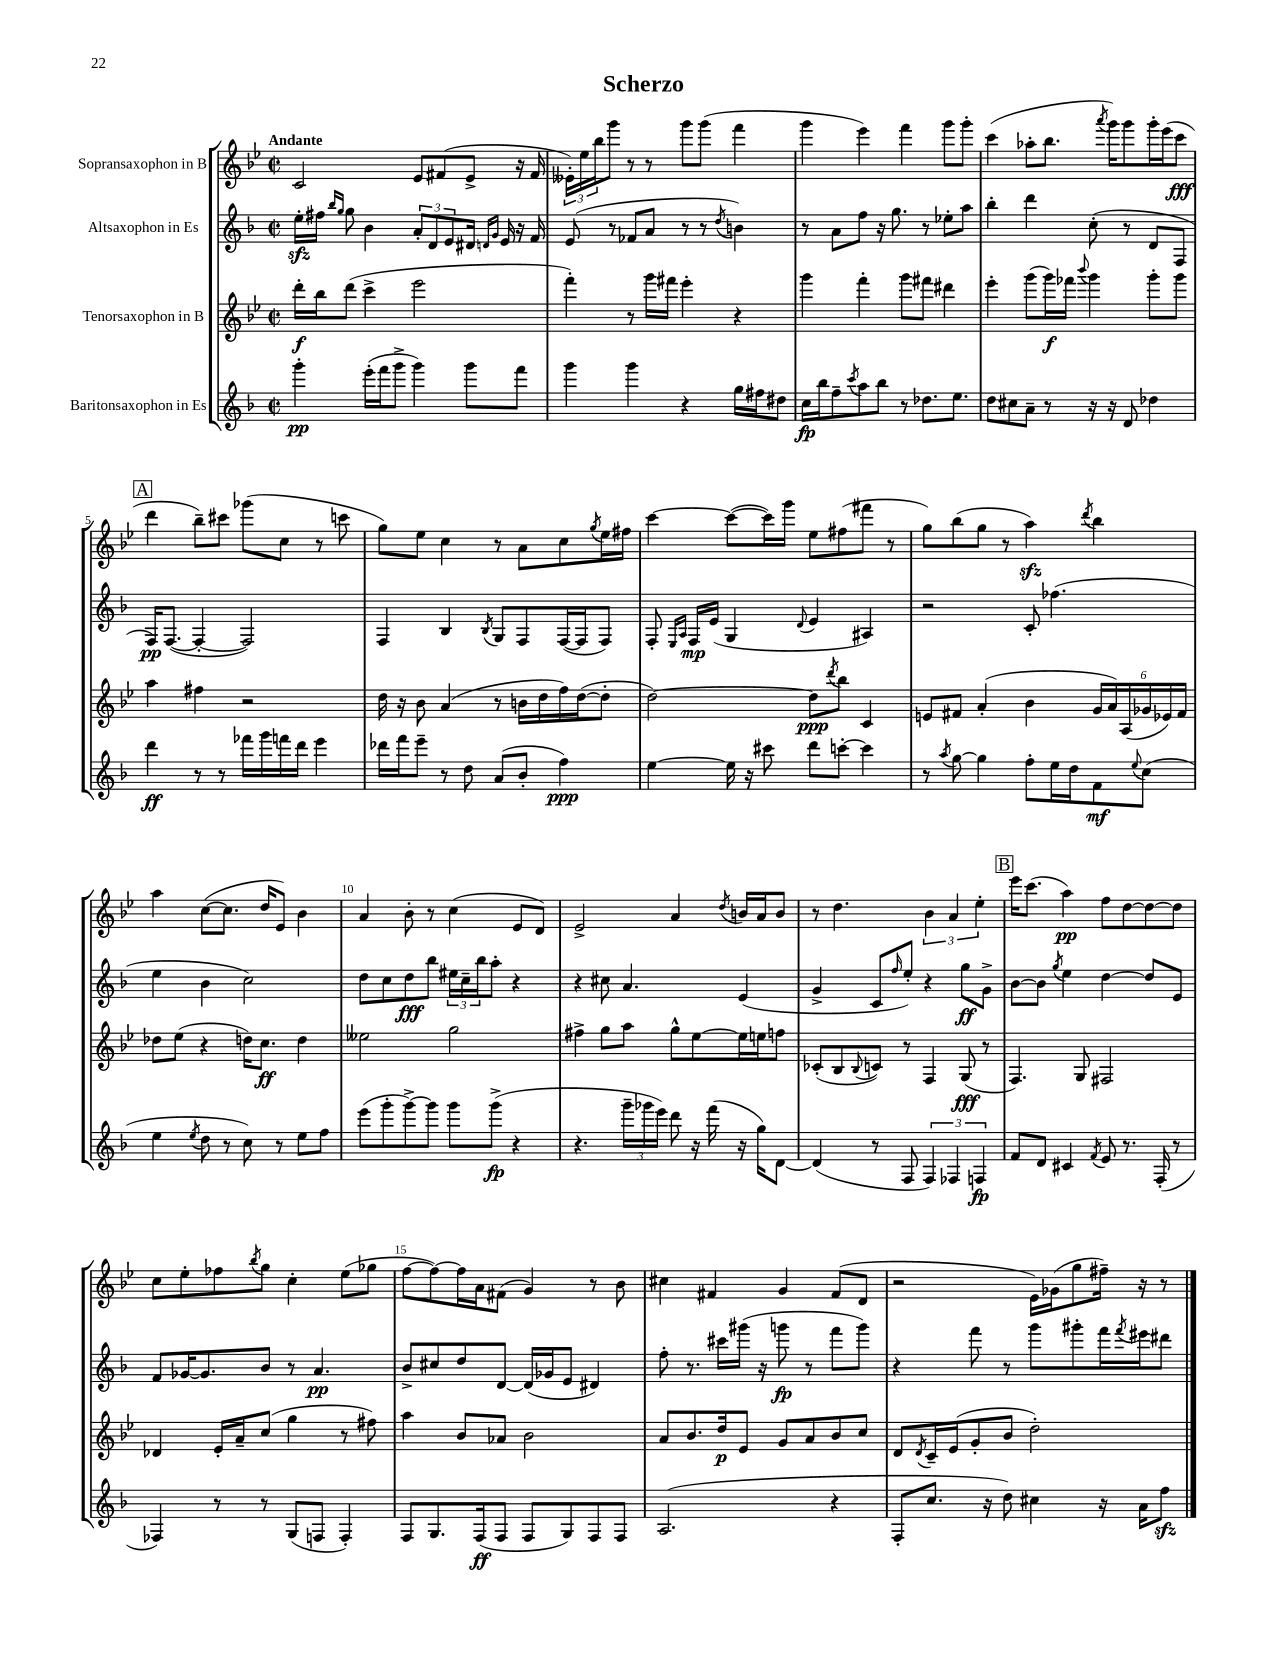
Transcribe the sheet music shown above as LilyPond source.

\header { title = "Scherzo" }
<<
\new StaffGroup <<
\new Staff = "s0" \with { instrumentName = "Sopransaxophon in B" } {
    \clef treble \key bes \major \defaultTimeSignature \time 2/2 \tempo "Andante"
    c'2 ees'8 fis'8( ees'8-> r16 fis'16 |
    \tuplet 3/2 { eeses'16-.) ees''16 bes''16 } g'''8 r8 r8 g'''8 g'''8( f'''4 |
    g'''4 ees'''4) f'''4 g'''8 g'''8-. |
    c'''4( aes''8-. bes''8. \acciaccatura { a'''8 } g'''16) g'''8 g'''16-. ees'''16( c'''8\fff |
    \mark \markup { \box "A" } d'''4 bes''8--) cis'''8 ges'''8( c''8 r8 c'''8 |
    g''8) ees''8 c''4 r8 a'8 c''8 \acciaccatura { g''8 } ees''16 fis''16 |
    c'''4~ c'''8~( c'''16) g'''16 ees''8 fis''8( fis'''8 r8 |
    g''8) bes''8( g''8 r8 a''4\sfz) \acciaccatura { d'''8 } bes''4 |
    a''4 c''8~( c''8. d''16 ees'8) bes'4 |
    a'4 bes'8-. r8 c''4( ees'8 d'8) |
    ees'2-> a'4 \acciaccatura { d''8 } b'16 a'16 b'8 |
    r8 d''4. \tuplet 3/2 { bes'4 a'4 ees''4-. } |
    \mark \markup { \box "B" } ees'''16 c'''8.( a''4\pp) f''8 d''8~ d''8~ d''8 |
    c''8 ees''8-. fes''8 \acciaccatura { bes''8 } g''8 c''4-. ees''8( ges''8 |
    f''8~ f''8~) f''16 a'16 fis'8( g'4) r8 bes'8 |
    cis''4 fis'4 g'4 fis'8( d'8 |
    r2 ees'16) ges'16( g''8 fis''16--) r16 r8 \bar "|." |
}
\new Staff = "s1" \with { instrumentName = "Altsaxophon in Es" } {
    \clef treble \key f \major \defaultTimeSignature \time 2/2
    e''16-.\sfz fis''16 \grace { bes''16 g''16 } g''8 bes'4 \tuplet 3/2 { a'8-. d'8 e'8 } dis'16 \grace { d'16 g'16 } e'16 r16 f'16 |
    e'8( r8 fes'8 a'8 r8 r8 \acciaccatura { d''8 } b'4) |
    r8 a'8 f''8 r16 g''8. r8 ees''8-. a''8 |
    bes''4-. d'''4 c''8-.( r8 d'8 f8 |
    \mark \markup { \box "A" } f16\pp) f8.~( f4~-. f2) |
    f4 bes4 \acciaccatura { bes8 } g8 f8 f16~( f16 f8) |
    f8-. \grace { e16 a16 } f16\mp e'16( g4 \appoggiatura { d'8 } e'4 ais4) |
    r2 c'8-. fes''4.( |
    e''4 bes'4 c''2) |
    d''8 c''8 d''8\fff bes''8 \tuplet 3/2 { eis''16 c''16-- bes''16 } a''8-. r4 |
    r4 cis''8 a'4. e'4( |
    g'4-> c'8 \grace { f''16 } e''8-.) r4 g''8\ff g'8-> |
    \mark \markup { \box "B" } bes'8~ bes'8 \acciaccatura { g''8 } e''4 d''4~ d''8 e'8 |
    f'8 ges'16~ ges'8. bes'8 r8 a'4.\pp |
    bes'8-> cis''8 d''8 d'8~ d'16( ges'16 e'8 dis'4) |
    f''8-. r8. cis'''16 gis'''16( r16 g'''8\fp r8 f'''8 g'''8) |
    r4 f'''8 r8 g'''8 gis'''8-. f'''16 \acciaccatura { f'''8 } eis'''16 dis'''8 \bar "|." |
}
\new Staff = "s2" \with { instrumentName = "Tenorsaxophon in B" } {
    \clef treble \key bes \major \defaultTimeSignature \time 2/2
    d'''16-.\f bes''16 d'''8( c'''4-> ees'''2 |
    f'''4-.) r8 g'''16 fis'''16 ees'''4-. r4 |
    g'''4 f'''4-. g'''8 fis'''8 dis'''4 |
    ees'''4-. g'''8( g'''16\f) fes'''16 \appoggiatura { bes'''8 } g'''4 g'''8-. g'''8 |
    \mark \markup { \box "A" } a''4 fis''4 r2 |
    d''16 r16 bes'8 a'4( r8 b'16 d''16 f''16) d''16~( d''8-. |
    d''2~) d''8\ppp \acciaccatura { d'''8 } bes''8 c'4 |
    e'8 fis'8 a'4-.( bes'4 \tuplet 6/4 { g'16 a'16) a16( ges'16 ees'16) fis'16 } |
    des''8 ees''8( r4 d''16) c''8.\ff d''4 |
    eeses''2 g''2 |
    fis''4-> g''8 a''8 g''8-^ ees''8~ ees''16 e''16 f''8 |
    ces'8-.( bes8 \appoggiatura { bes8 } c'8) r8 f4 g8\fff( r8 |
    \mark \markup { \box "B" } f4.) g8 fis2 |
    des'4 ees'16-. a'16-- c''8( g''4 r8 fis''8) |
    a''4 bes'8 aes'8 bes'2 |
    a'8 bes'8. d''16\p ees'8 g'8 a'8 bes'8 c''8 |
    d'8 \acciaccatura { d'8 } c'16-- ees'16( g'8-. bes'8 d''2-.) \bar "|." |
}
\new Staff = "s3" \with { instrumentName = "Baritonsaxophon in Es" } {
    \clef treble \key f \major \defaultTimeSignature \time 2/2
    g'''4-.\pp e'''16-.( f'''16 g'''8-> g'''4) g'''8 f'''8 |
    g'''4 g'''4 r4 g''16 fis''16 dis''8 |
    c''16\fp bes''16 f''8-- \acciaccatura { c'''8 } a''8 bes''8 r8 des''8. e''8. |
    d''8 cis''8 a'8-- r8 r16 r16 d'8 des''4 |
    \mark \markup { \box "A" } d'''4\ff r8 r8 fes'''16 g'''16 f'''16 d'''16 e'''4 |
    des'''16 f'''16 e'''8-- r8 d''8 a'8( bes'8-. f''4\ppp) |
    e''4~ e''16 r16 cis'''8 d'''8 c'''8~-. c'''4 |
    r8 \acciaccatura { a''8 } g''8~ g''4 f''8-. e''16 d''16 f'8\mf \appoggiatura { e''8 } c''8( |
    e''4 \acciaccatura { e''8 } d''8 r8 c''8) r8 e''8 f''8 |
    e'''8( g'''8-. g'''8~->) g'''8 g'''8 g'''8->\fp( r4 |
    r4. \tuplet 3/2 { g'''16-- ges'''16 e'''16) } d'''8 r16 f'''16( r16 g''16) d'8~ |
    d'4( r8 f8 \tuplet 3/2 { f4) fes4 f4\fp } |
    \mark \markup { \box "B" } f'8 d'8 cis'4 \acciaccatura { f'8 } e'8 r8. f16-.( r8 |
    fes4) r8 r8 g8( f8 f4-.) |
    f8 g8. f16\ff( f8 f8 g8) f8 f8 |
    a2.( r4 |
    f8-. c''8. r16 d''8) cis''4 r16 a'16 f''8\sfz \bar "|." |
}
>>
>>
\layout { \context { \Score \override BarNumber.break-visibility = ##(#f #t #t) barNumberVisibility = #(every-nth-bar-number-visible 5) } }
